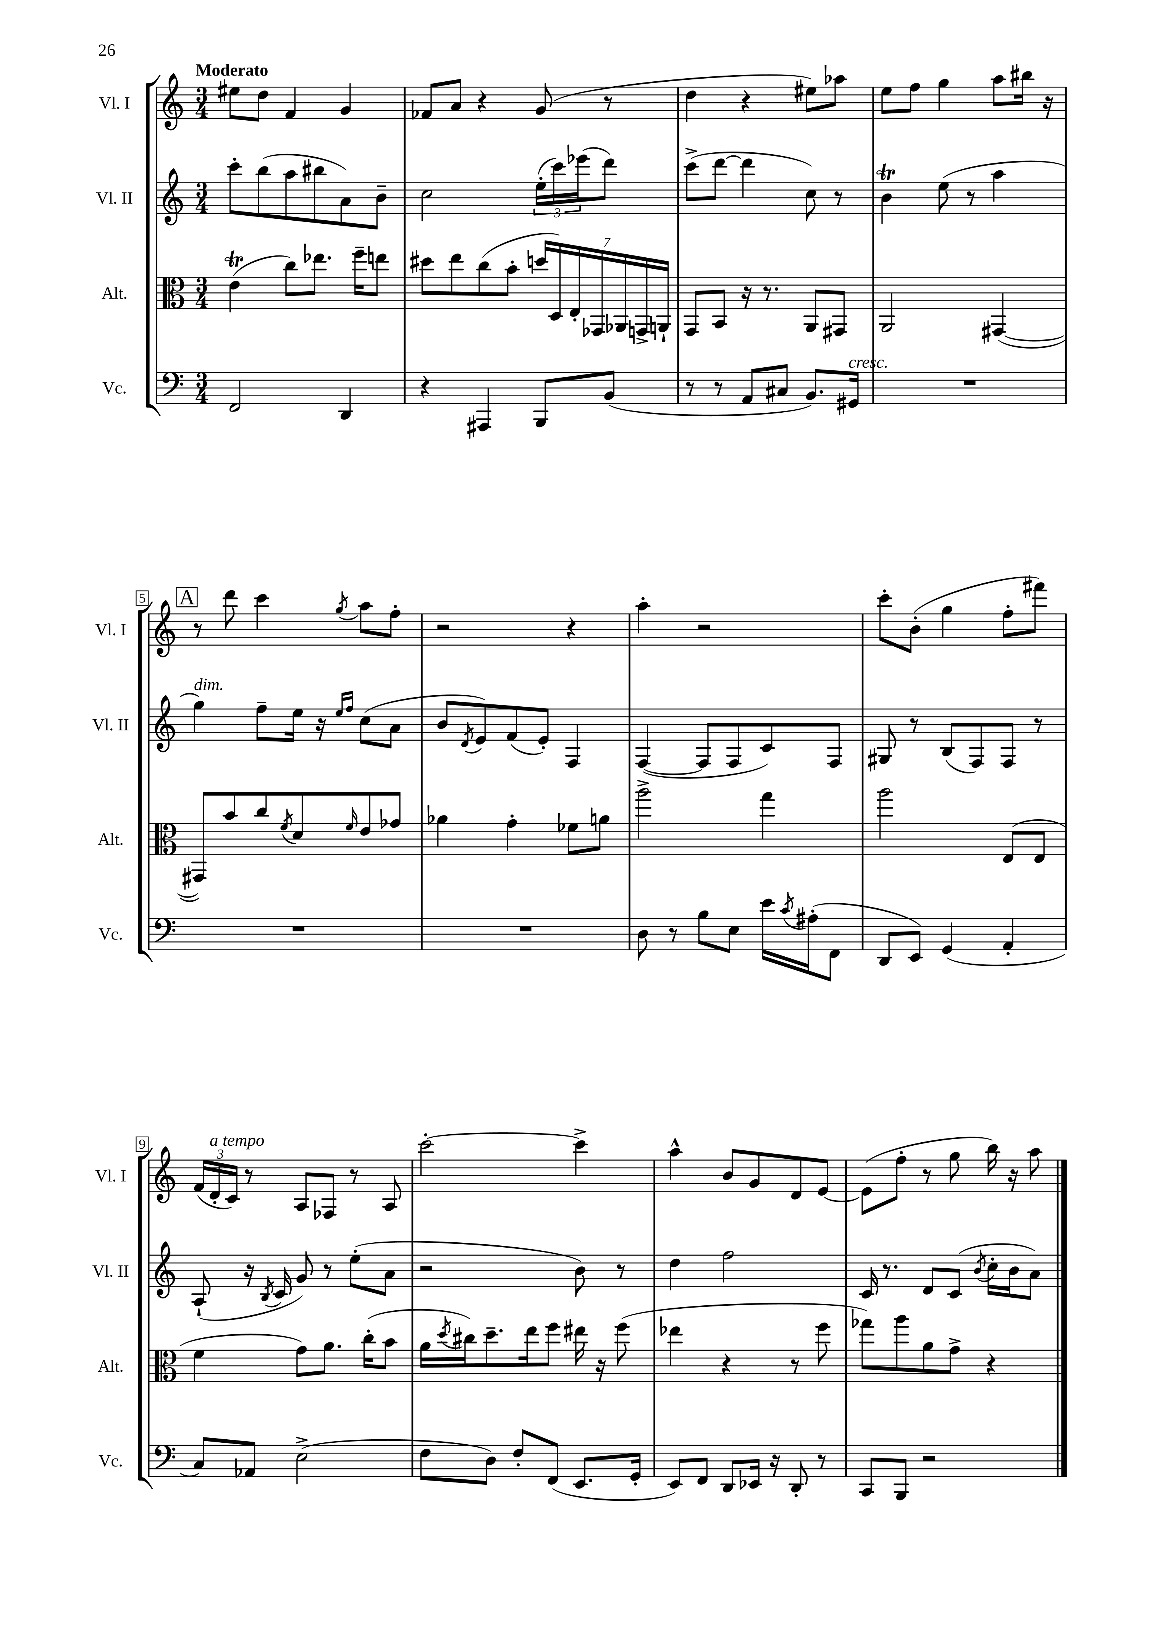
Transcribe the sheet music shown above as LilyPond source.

<<
\new StaffGroup <<
\new Staff = "s0" \with { instrumentName = "Vl. I" shortInstrumentName = "Vl. I" } {
    \clef treble \key c \major \numericTimeSignature \time 3/4 \tempo "Moderato"
    eis''8 d''8 f'4 g'4 |
    fes'8 a'8 r4 g'8( r8 |
    d''4 r4 eis''8) aes''8 |
    e''8 f''8 g''4 a''8 bis''16 r16 |
    \mark \markup { \box "A" } r8 d'''8 c'''4 \acciaccatura { g''8 } a''8 f''8-. |
    r2 r4 |
    a''4-. r2 |
    c'''8-. b'8-.( g''4 f''8-. fis'''8) |
    \tuplet 3/2 { f'16( d'16-.^\markup { \italic "a tempo" } c'16) } r8 a8 fes8 r8 a8 |
    c'''2~-. c'''4-> |
    a''4-^ b'8 g'8 d'8 e'8~ |
    e'8( f''8-. r8 g''8 b''16) r16 a''8 \bar "|." |
}
\new Staff = "s1" \with { instrumentName = "Vl. II" shortInstrumentName = "Vl. II" } {
    \clef treble \key c \major \numericTimeSignature \time 3/4
    c'''8-. b''8( a''8 bis''8 a'8) b'8-- |
    c''2 \tuplet 3/2 { e''16-.( c'''16) ees'''16( } d'''8) |
    c'''8->( d'''8~ d'''4 c''8) r8 |
    b'4\trill e''8( r8 a''4 |
    \mark \markup { \box "A" } g''4^\markup { \italic "dim." }) f''8-- e''16 r16 \grace { e''16 f''16 } c''8( a'8 |
    b'8 \acciaccatura { d'8 } e'8) f'8( e'8-.) f4 |
    f4~( f8 f8 c'8) f8 |
    gis8 r8 b8( f8) f8 r8 |
    a8-!( r16 \acciaccatura { b8 } c'16 g'8) r8 e''8-.( a'8 |
    r2 b'8) r8 |
    d''4 f''2 |
    c'16 r8. d'8 c'8( \acciaccatura { b'8 } c''16-. b'16 a'8) \bar "|." |
}
\new Staff = "s2" \with { instrumentName = "Alt." shortInstrumentName = "Alt." } {
    \clef alto \key c \major \numericTimeSignature \time 3/4
    e'4\trill( c''8) ees''8. f''16-- e''8 |
    dis''8 e''8 c''8( b'8-. \tuplet 7/4 { d''16 d16) e16-. ges,16 aes,16 g,16-> a,16-! } |
    g,8 b,8 r16 r8. a,8 gis,8 |
    a,2 gis,4~( |
    \mark \markup { \box "A" } gis,8) b'8 c''8 \acciaccatura { f'8 } d'8 \grace { f'16 } e'8 ges'8 |
    aes'4 g'4-. fes'8 a'8 |
    a''2-> g''4 |
    a''2 e8( e8 |
    f'4 g'8) a'8. c''16-.( b'8 |
    a'16 \acciaccatura { d''8 } cis''16) d''8.-- e''16 f''8 eis''16 r16 f''8( |
    ees''4 r4 r8 f''8 |
    ges''8) a''8 a'8 g'8-> r4 \bar "|." |
}
\new Staff = "s3" \with { instrumentName = "Vc." shortInstrumentName = "Vc." } {
    \clef bass \key c \major \numericTimeSignature \time 3/4
    f,2 d,4 |
    r4 ais,,4 b,,8 b,8( |
    r8 r8 a,8 cis8 b,8.) gis,16^\markup { \italic "cresc." } |
    R2. |
    \mark \markup { \box "A" } R2. |
    R2. |
    d8 r8 b8 e8 e'16 \acciaccatura { c'8 } ais16-.( f,8 |
    d,8 e,8) g,4( a,4-. |
    c8) aes,8 e2->( |
    f8 d8) f8-. f,8( e,8. g,16-. |
    e,8) f,8 d,8 ees,16 r16 d,8-. r8 |
    c,8 b,,8 r2 \bar "|." |
}
>>
>>
\layout { \context { \Score \override BarNumber.stencil = #(make-stencil-boxer 0.1 0.3 ly:text-interface::print) } }
